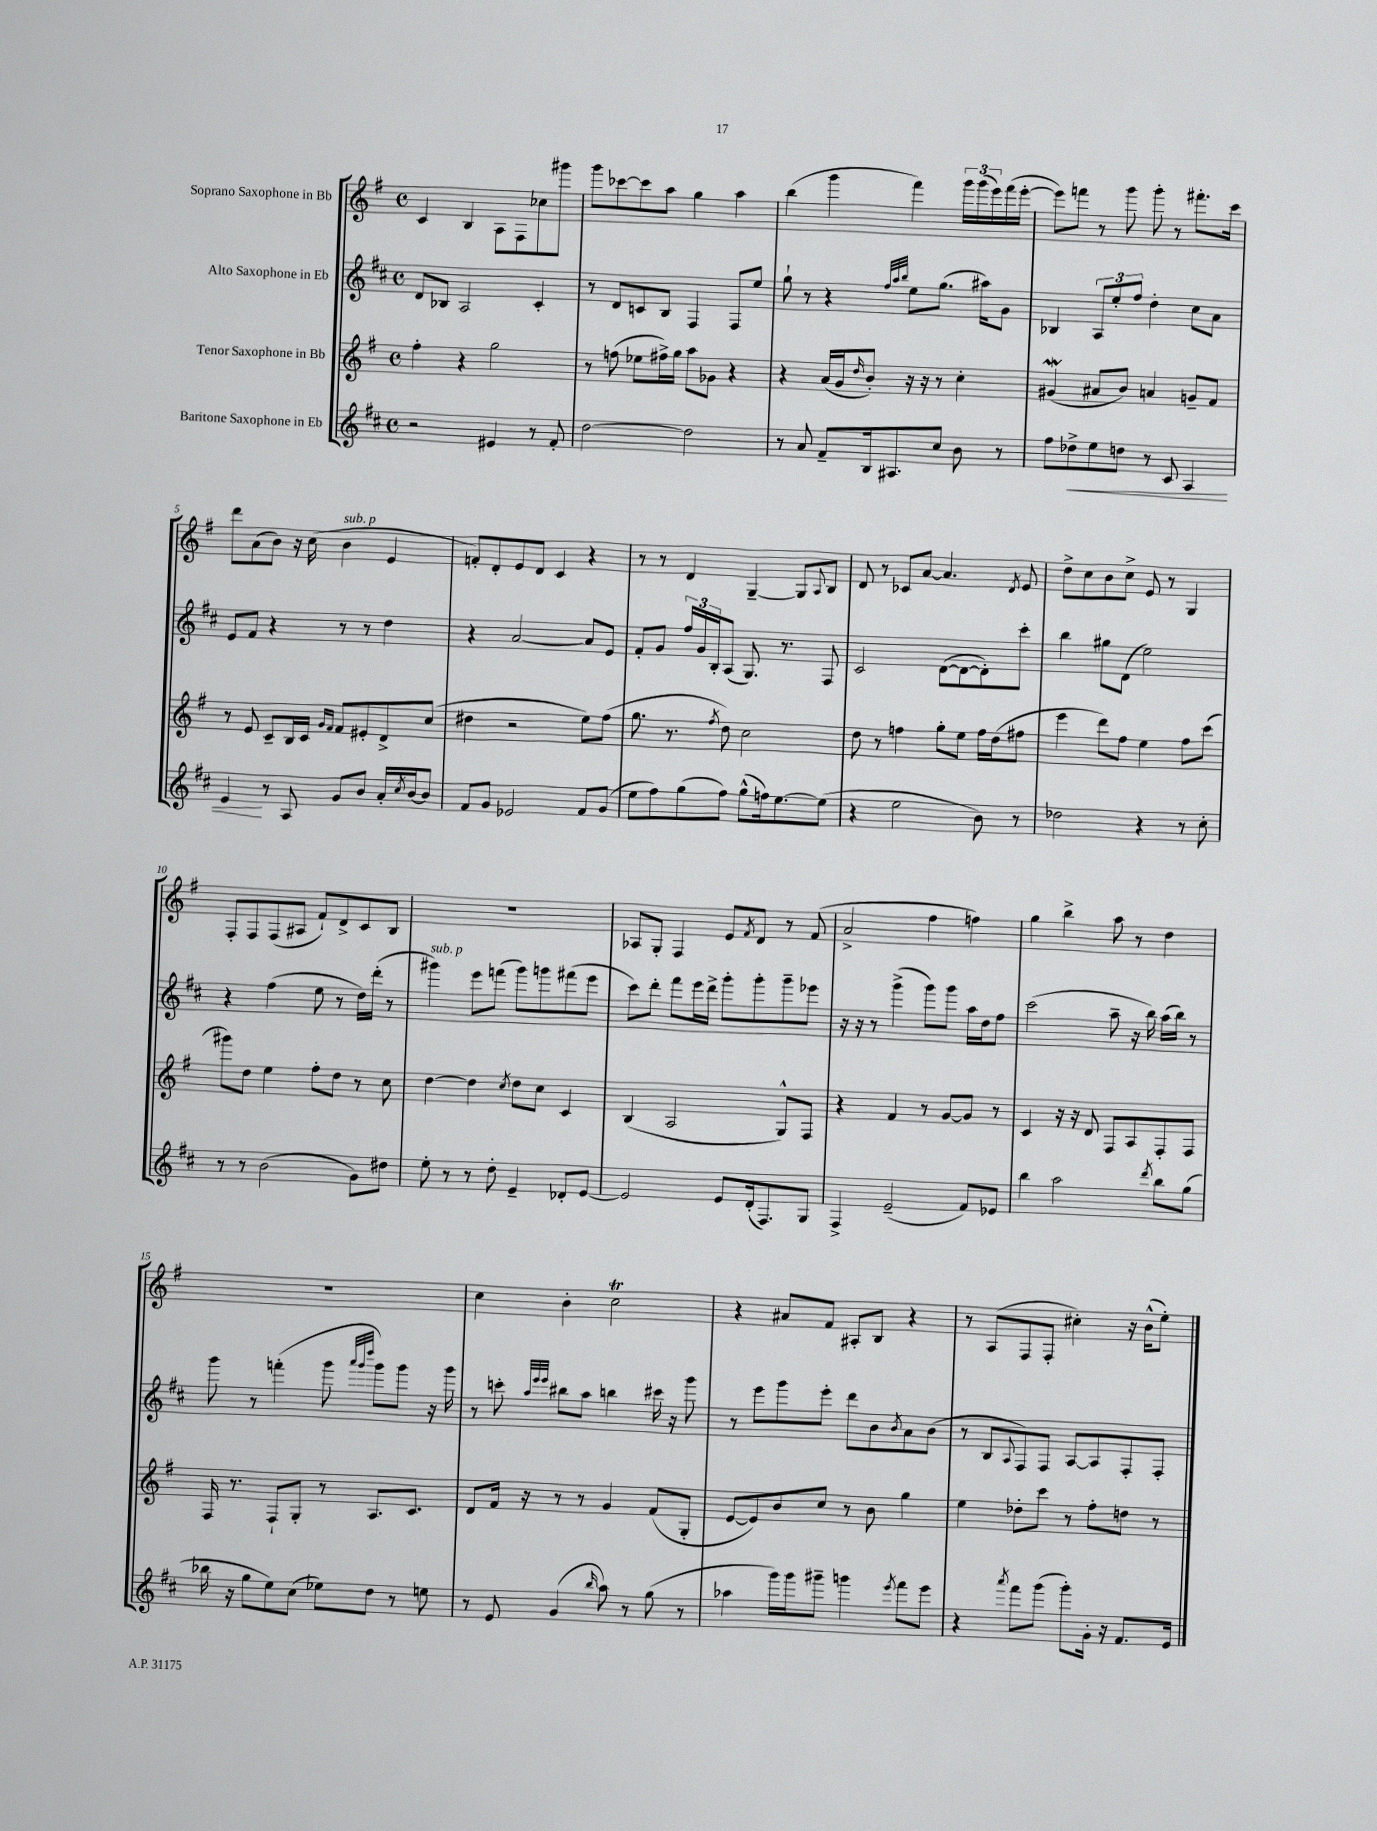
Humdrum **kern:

**kern	**kern	**kern	**kern
*staff4	*staff3	*staff2	*staff1
*clefG2	*clefG2	*clefG2	*clefG2
*k[f#c#]	*k[f#]	*k[f#c#]	*k[f#]
*M4/4	*M4/4	*M4/4	*M4/4
*met(c)	*met(c)	*met(c)	*met(c)
2r	4ff#'\	8d/L	4c/
.	.	8B-/J	.
.	4r	2A/	4B/
4e#/	2gg\	.	8A\L
.	.	.	8F#\
8r	.	4c#'/	8cc-\
8f#'/	.	.	8ggg#\J
=	=	=	=
[2dd\	8r	8r	8ggg\L
.	(8ff\	8d/L	[8ccc-\
.	8ee-\L	8c/	8ccc-\]
.	16ff#^\L)	8B/J	8aa\J
.	16gg\JJ	.	.
2dd\]	8aa\L	4F#/	4gg\
.	8g-\J	.	.
.	4r	8F#/L	4aa\
.	.	8ee/J	.
=	=	=	=
8r	4r	8gg`\	(4bb\
8a/	.	8r	.
8f#~/L	(16a/LL	4r	4ggg\
.	16g/J	.	.
.	16qqdd/	.	.
16B/k	8b'/J)	.	.
8.A#/	.	.	.
.	.	32qqff#/LLL	.
.	.	32qqaa/	.
.	.	32qqbb/JJJ	.
.	16r	8ee\L	4fff#\)
.	16r	.	.
8cc#/J	8r	(8.gg\J	.
8b\	4cc'\	.	24ggg\LL
.	.	.	(24ggg\
.	.	16aa#\LK)	.
.	.	.	24eee\)
8r	.	8g\J	(16fff#\
.	.	.	[16eee'\JJ
=	=	=	=
8ff#\L	(4g#/	4B-/	8eee\]L)
8dd-^\	.	.	8fff\J
8ee\	8a#/L	12A/L	8r
.	.	12ee'/	.
8dd\J	8b/J)	.	8ggg\
.	.	12ff#/J	.
8r	4a/	4dd'\	8ggg'\
8c#/	.	.	8r
4A/	8g~/L	8cc#\L	8.fff#'\L
.	8f#/J	8a\J	.
.	.	.	16ccc\Jk
=	=	=	=
4e/	8r	8e/L	8ddd\L
.	8e/	8f#/J	(8a\
8r	8c~/L	4r	8b\J)
8A/	16B/L	.	16r
.	16c/JJ	.	(16cc\
.	16qqg/LL	.	.
.	16qqf#/JJ	.	.
8g/L	8f#/L	8r	4b\
8b/J	8e#'/	8r	.
16a'/LL	8d^/	4dd\	4e/
8qcc#/	.	.	.
[16b/J	.	.	.
8b/]J	(8cc/J	.	.
=	=	=	=
8f#/L	4dd#\	4r	8f'/L)
8g/J	.	.	8d'/
2e-/	2r	[2a/	8e/
.	.	.	8d/J
.	.	.	4c/
8f#/L	8ee\L)	8a/]L	4r
(8g/J	(8ff#\J	8e/J	.
=	=	=	=
8ee\L	8.gg\	8f#'/L	8r
8ff#\)	.	8g/J	8r
.	8.r	.	.
(8gg\	.	24ff#/LL	4d/
.	.	24g/	.
.	.	24B'/J	.
.	8qff#/	.	.
8ff#\J)	8dd\)	(8A/J	.
(8gg^^\L	2cc\	8.G/)	[4G~/
16ff\k)	.	.	.
[8.ee\	.	8.r	.
.	.	.	8G/]L
.	.	.	8qqA/
(8ee\]J	.	8F#/	8B/J
=	=	=	=
4r	8dd\	2c#/	8d/
.	8r	.	8r
2ee\	4ff\	.	8c-/L
.	.	.	[8a/J
.	8gg'\L	([8d\L	4.a/]
.	8ee\J	8d\_	.
8b\)	16ff\LL	8d'\])	.
.	(16dd\J	.	.
.	.	.	8qd/
8r	8ff#\J	8ccc#'\J	8e/
=	=	=	=
2dd-\	4eee\	4bb\	8dd^\L
.	.	.	8cc\
.	8ddd\L)	8gg#\L	8b\
.	8ff#\J	(8d\J	8cc^\J
4r	4ee\	2ee\)	8e/
.	.	.	8r
8r	8ff#\L	.	4G/
8cc#'\	(8ccc\J	.	.
=	=	=	=
8r	8ggg#\L)	4r	8F#'/L
8r	8dd\J	.	8F#/
(2b\	4ee\	(4ff#\	(8F#/
.	.	.	8A#/J
.	8ff#'\L	8ee\	8f#`/L)
.	8dd\J	8r	8d^/
8g\L)	8r	16dd\LL)	8c/
.	.	(16ddd'\JJ	.
8dd#\J	8cc\	8r	8B/J
=	=	=	=
8ee'\	[4dd\	4ggg#\)	1r
8r	.	.	.
8r	4dd\]	8eee\L	.
8dd'\	.	(8fff\J	.
.	8qcc/	.	.
4e~/	8dd\L	8ggg#\L)	.
.	8cc\J	8ggg\	.
8d-'/L	4c/	(8fff#\	.
[8e/J	.	8eee\J	.
=	=	=	=
2e/]	(4B/	8ccc#\L)	8A-/L
.	.	8ddd'\J	8G'/J
.	2A/	8fff#\L	4F#/
.	.	16eee\L	.
.	.	16ddd^\JJ	.
8e/L	.	8ggg'\L	8e/L
.	.	.	8qf#/
(16d'/k	.	8ggg'\	8d/J
8.F#/)	.	.	.
.	8G^^/L)	8ggg~\	8r
8G/J	8F#/J	8eee-\J	(8f#/
=	=	=	=
4F#^/	4r	16r	2a^/
.	.	16r	.
.	.	8r	.
(2e~/	4f#/	(4ggg^\	.
.	8r	8ggg\L)	4ff#\
.	[8g/L	8ggg\J	.
8f#/L)	8g/]J	16aa\LL	4ff\)
.	.	16dd\J	.
8e-/J	8r	8ff#\J	.
=	=	=	=
4bb\	4c/	(2ccc#\	4gg\
2aa\	16r	.	4bb^\
.	16r	.	.
.	8d/	.	.
.	8F#/L	8aa~\	8aa\
.	8A/	16r	8r
.	.	16bb\)	.
8qddd/	.	.	.
8bb\L	8F#'/	(16aa\LL	4dd\
.	.	16bb\JJ)	.
(8gg\J	8F#/J	8r	.
=	=	=	=
16bb-\	16F#/	8ggg\	1r
16r	8.r	.	.
8gg\L	.	8r	.
8ee\)	8F#`/L	(4fff'\	.
(8cc#\J	8G'/J	.	.
8ee-\L)	8r	8ggg\	.
.	.	32qqaaa/LLL	.
.	.	32qqggg/	.
.	.	32qqdddd/JJJ	.
8dd\J	8.A/L	8ggg\L)	.
8r	.	8ggg\J	.
.	8.c/J	.	.
8ee\	.	16r	.
.	.	16ggg\	.
=	=	=	=
8r	8d/L	8r	4cc\
8e/	16f#/Jk	8ccc'\	.
.	16r	.	.
.	.	32qqaa/LLL	.
.	.	32qqeee/	.
.	.	32qqeee/JJJ	.
(4g/	8r	8bb#\L	4b'\
.	8r	8aa\J	.
16qqbb/	.	.	.
8aa\)	4g/	4bb\	2cc\
8r	.	.	.
(8gg\	(8f#/L	16ccc#\	.
.	.	16r	.
8r	8G'/J	8ggg\	.
=	=	=	=
4aa-\	[8e/L	8r	4r
.	8e/])	8eee\L	.
16ggg\LL)	8b/	8ggg\	8a#/L
16ggg\J	.	.	.
8ggg#~\J	8cc/J	8eee'\J	8f#/J
4ggg\	8r	8ddd\L	8A#'/L
.	8b\	8b\	8B/J
8qeee/	.	8qb/	.
8fff#\L	4gg\	8a\	4r
8eee\J	.	(8b\J	.
=	=	=	=
4r	4ee\	8r	8r
.	.	8B/L	(8A/L
8qaaa/	.	8qqA/	.
8fff#\L	8dd-'\L	8F#/)	8F#/
(8ggg\J	8ccc\J	8F#/J	8F#'/J
8ggg'\L)	8r	[8A/L	4cc#'\)
16g'\Jk	8ff#'\L	8A/]	.
16r	.	.	.
8.f#/L	8dd\J	8F#'/	16r
.	.	.	(16b^^\LK
.	8r	8F#'/J	8ee'\J)
16e/Jk	.	.	.
==	==	==	==
*-	*-	*-	*-
